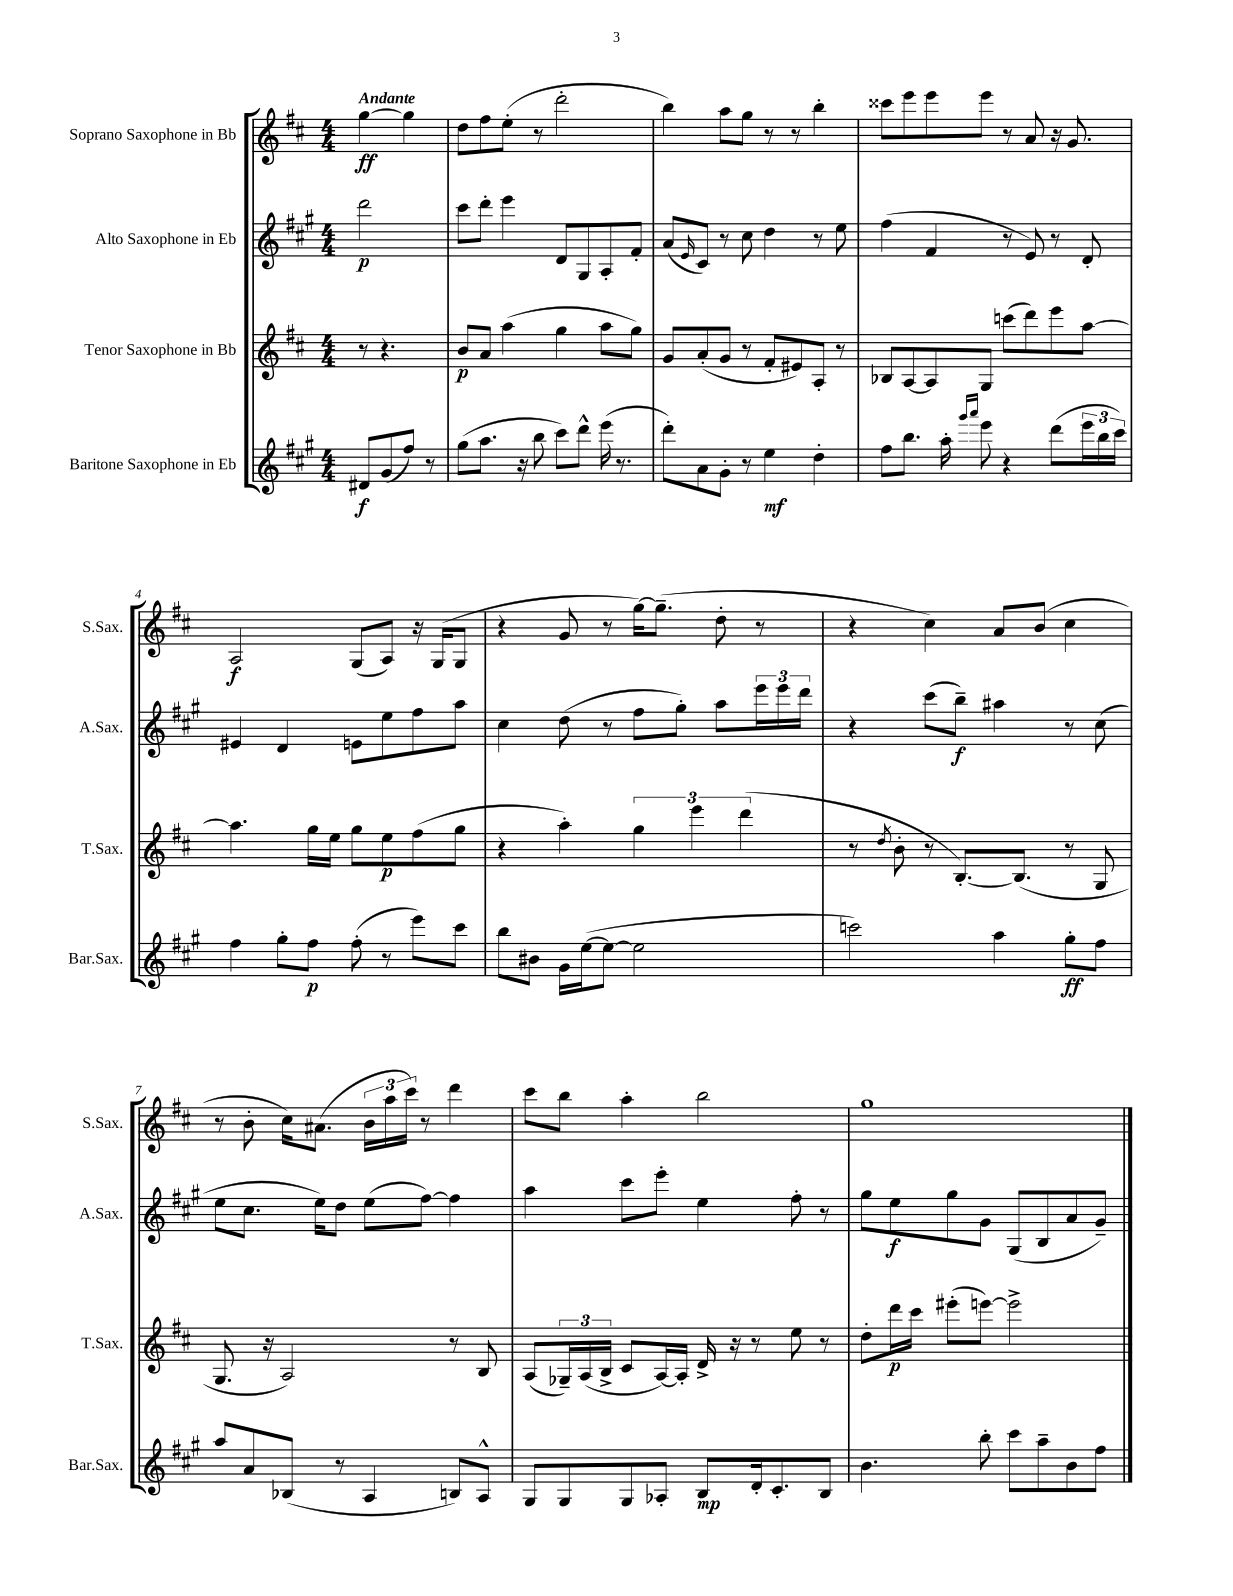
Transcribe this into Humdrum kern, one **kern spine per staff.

**kern	**kern	**kern	**kern
*staff4	*staff3	*staff2	*staff1
*clefG2	*clefG2	*clefG2	*clefG2
*k[f#c#g#]	*k[f#c#]	*k[f#c#g#]	*k[f#c#]
*M4/4	*M4/4	*M4/4	*M4/4
8d#/L	8r	2ddd\	[4gg\
(8g#/	4.r	.	.
8ff#/J)	.	.	4gg\]
8r	.	.	.
=	=	=	=
(8gg#\L	8b/L	8ccc#\L	8dd\L
8.aa\J	8a/J	8ddd'\J	8ff#\
.	(4aa\	4eee\	(8ee'\J
16r	.	.	.
8bb\	.	.	8r
8ccc#\L)	4gg\	8d/L	2ddd'\
8ddd^^\J	.	8G#/	.
(16eee\	8aa\L	8A'/	.
8.r	.	.	.
.	8gg\J)	8f#'/J	.
=	=	=	=
8ddd'\L)	8g/L	(8a/L	4bb\)
.	.	16qqe/	.
8a\	(8a'/	8c#/J)	.
8g#'\J	8g/J	8r	8aa\L
8r	8r	8cc#\	8gg\J
4ee\	8f#'/L	4dd\	8r
.	8e#/)	.	8r
4dd'\	8A'/J	8r	4bb'\
.	8r	8ee\	.
=	=	=	=
8ff#\L	8B-/L	(4ff#\	8ccc##\L
8.bb\J	[8A/	.	8eee\
.	8A/]	4f#/	8eee\
16aa'\	.	.	.
16qqggg#/LL	.	.	.
16qqaaa/JJ	.	.	.
8eee\	8G/J	.	8eee\J
4r	(8ccc\L	8r	8r
.	8ddd\)	8e/)	8a/
(8ddd\L	8eee\	8r	16r
.	.	.	8.g/
24eee\L	[8aa\J	8d'/	.
24bb\	.	.	.
24ccc#\JJ)	.	.	.
=	=	=	=
4ff#\	4.aa\]	4e#/	2A/
8gg#'\L	.	4d/	.
8ff#\J	16gg\LL	.	.
.	16ee\JJ	.	.
(8ff#'\	8gg\L	8e\L	(8G/L
8r	8ee\	8ee\	8A/J)
8eee\L)	(8ff#\	8ff#\	16r
.	.	.	(16G/LK
8ccc#\J	8gg\J	8aa\J	8G/J
=	=	=	=
8bb\L	4r	4cc#\	4r
8b#\J	.	.	.
16g#\LL	4aa'\)	(8dd\	8g/
([16ee\J	.	.	.
8ee\_J	.	8r	8r
2ee\]	6gg\	8ff#\L	[16gg\LK)
.	.	.	(8.gg~\]J
.	.	8gg#'\J)	.
.	6eee\	.	.
.	.	8aa\L	8dd'\
.	(6ddd\	.	.
.	.	24eee\L	8r
.	.	24eee\	.
.	.	24ddd\JJ	.
=	=	=	=
2ccc\)	8r	4r	4r
.	8qdd/	.	.
.	8b'\	.	.
.	8r	(8ccc#\L	4cc#\)
.	[8.B'/L)	8bb~\J)	.
4aa\	.	4aa#\	8a/L
.	(8.B/]J	.	.
.	.	.	(8b/J
8gg#'\L	8r	8r	4cc#\
8ff#\J	8G/	(8cc#\	.
=	=	=	=
8aa/L	8.G/	8ee\L	8r
8a/	.	8.cc#\J	8b'\
.	16r	.	.
(8B-/J	2A/)	.	16cc#\LK)
.	.	16ee\LK)	(8.a#\J
8r	.	8dd\J	.
4A/	.	(8ee\L	24b\LL
.	.	.	24aa\
.	.	.	24ccc#\JJ)
.	.	[8ff#\J)	8r
8B/L)	8r	4ff#\]	4ddd\
8A^^/J	8B/	.	.
=	=	=	=
8G#/L	(8A/L	4aa\	8ccc#\L
8G#/	24G-~/L)	.	8bb\J
.	(24A/	.	.
.	24B^/JJ	.	.
8G#/	8c#/L	8ccc#\L	4aa'\
8A-'/J	[16A/L)	8eee'\J	.
.	16A'/]JJ	.	.
8B/L	16d^/	4ee\	2bb\
.	16r	.	.
16d'/k	8r	.	.
8.c#'/	.	.	.
.	8ee\	8ff#'\	.
8B/J	8r	8r	.
=	=	=	=
4.b\	8dd'\L	8gg#\L	1gg
.	16ddd\L	8ee\	.
.	16ccc#\JJ	.	.
.	(8eee#'\L	8gg#\	.
8bb'\	[8eee\J)	8g#\J	.
8ccc#\L	2eee^\]	(8G#/L	.
8aa~\	.	8B/	.
8b\	.	8a/	.
8ff#\J	.	8g#~/J)	.
==	==	==	==
*-	*-	*-	*-
